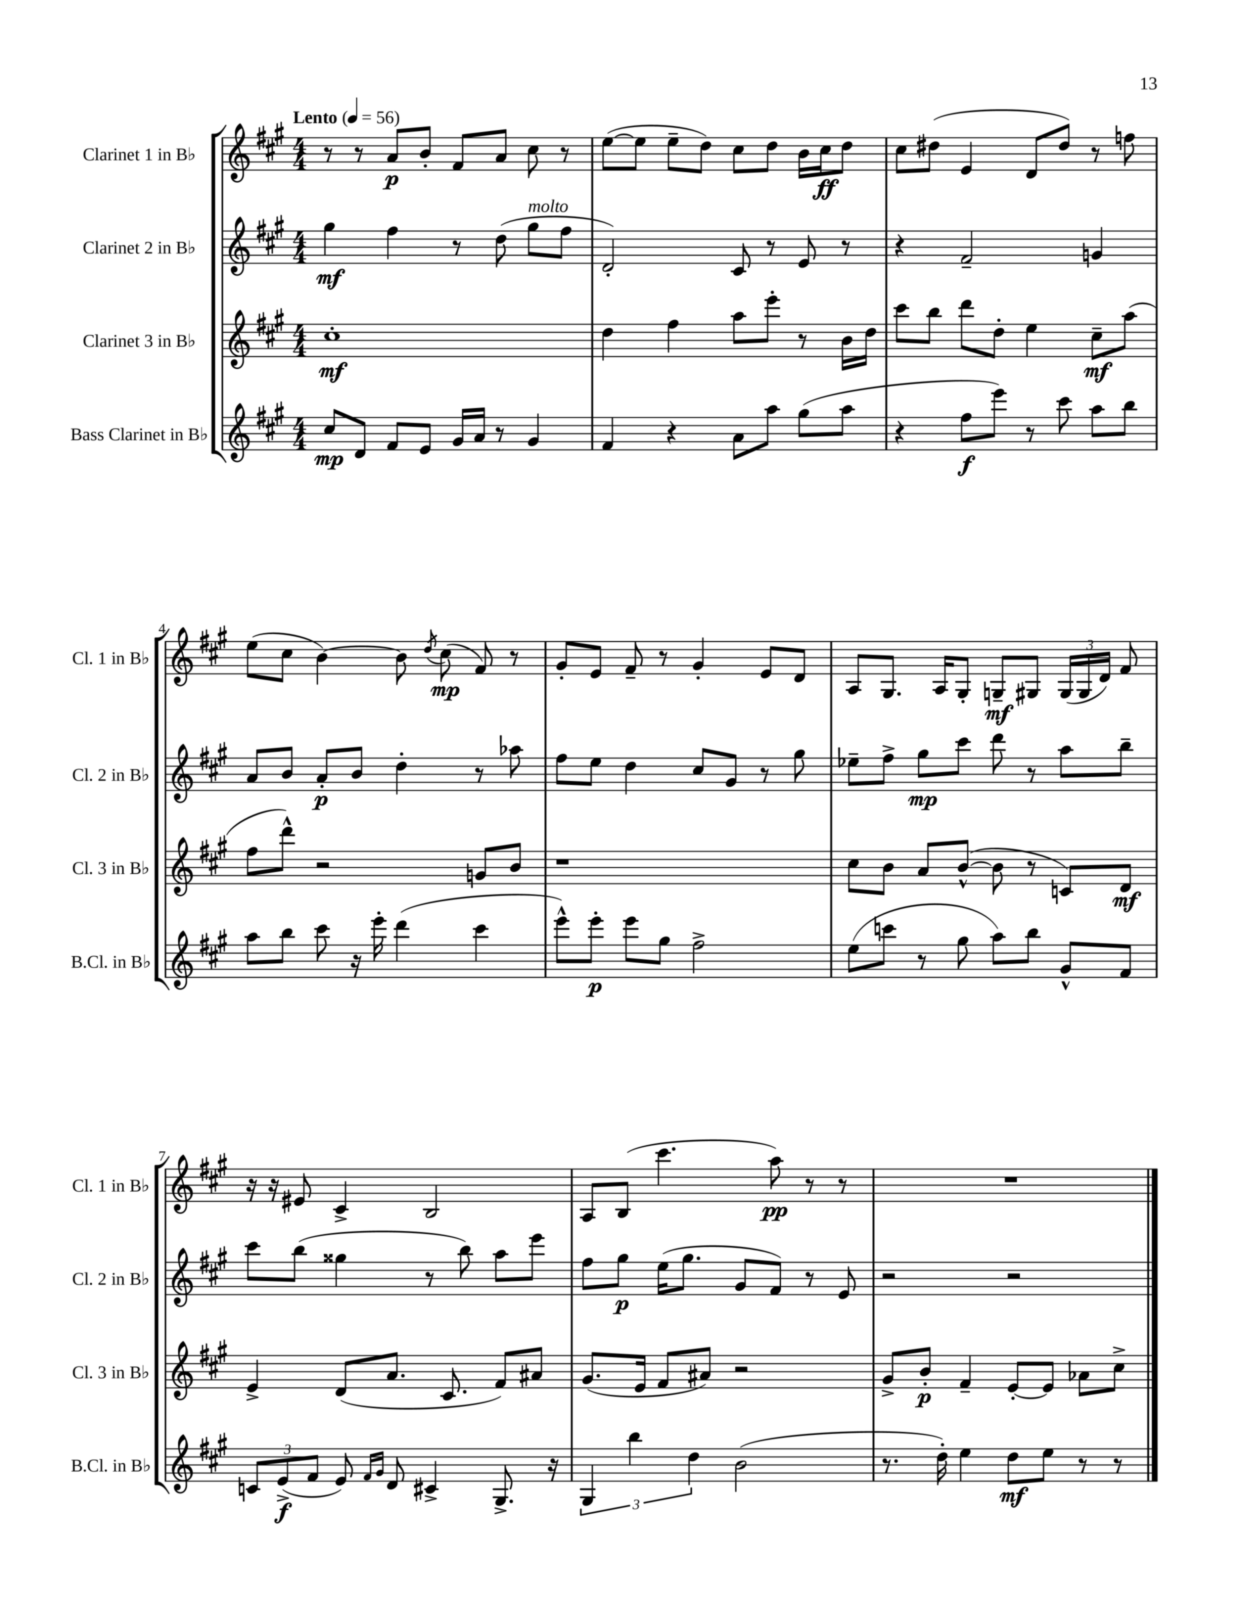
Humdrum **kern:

**kern	**kern	**kern	**kern
*staff4	*staff3	*staff2	*staff1
*clefG2	*clefG2	*clefG2	*clefG2
*k[f#c#g#]	*k[f#c#g#]	*k[f#c#g#]	*k[f#c#g#]
*M4/4	*M4/4	*M4/4	*M4/4
*MM56	*MM56	*MM56	*MM56
8cc#	1cc#'	4gg#	8r
8d	.	.	8r
8f#	.	4ff#	8a
8e	.	.	8b'
16g#	.	8r	8f#
16a	.	.	.
8r	.	(8dd	8a
4g#	.	8gg#	8cc#
.	.	8ff#	8r
=	=	=	=
4f#	4dd	2d')	([8ee
.	.	.	8ee]
4r	4ff#	.	8ee~
.	.	.	8dd)
8a	8aa	8c#	8cc#
8aa	8eee'	8r	8dd
(8gg#	8r	8e	16b
.	.	.	16cc#
8aa	16b	8r	8dd
.	16dd	.	.
=	=	=	=
4r	8ccc#	4r	8cc#
.	8bb	.	(8dd#
8ff#	8ddd	2f#~	4e
8eee)	8dd'	.	.
8r	4ee	.	8d
8ccc#	.	.	8dd#)
8aa	8cc#~	4g	8r
8bb	(8aa	.	8ff
=	=	=	=
8aa	8ff#	8a	(8ee
8bb	8ddd^^)	8b	8cc#
8ccc#	2r	8a'	[4b)
16r	.	8b	.
16eee'	.	.	.
(4ddd	.	4dd'	8b]
.	.	.	8qdd
.	.	.	(8cc#
4ccc#	8g	8r	8f#)
.	8b	8aa-	8r
=	=	=	=
8eee^^)	1r	8ff#	8g#'
8eee'	.	8ee	8e
8eee	.	4dd	8f#~
8gg#	.	.	8r
2ff#^	.	8cc#	4g#'
.	.	8g#	.
.	.	8r	8e
.	.	8gg#	8d
=	=	=	=
(8ee	8cc#	8ee-~	8A
8ccc	8b	8ff#^	8.G#
8r	8a	8gg#	.
.	.	.	16A
8gg#	([8b^^	8ccc#	8G#'
8aa)	8b]	8ddd	8G~
8bb	8r	8r	8G#
8g#^^	8c)	8aa	(24G#
.	.	.	24G#
.	.	.	24d)
8f#	8d	8bb~	8f#
=	=	=	=
12c	4e^	8ccc#	16r
.	.	.	16r
(12e^	.	.	.
.	.	(8bb	8e#
12f#	.	.	.
8e)	(8d	4gg##	4c#^
16qqf#	.	.	.
16qqg#	.	.	.
8d	8.a	.	.
4c#^	.	8r	2B
.	8.c#	.	.
.	.	8bb)	.
8.G#^	8f#)	8aa	.
.	8a#	8eee	.
16r	.	.	.
=	=	=	=
6G#	(8.g#	8ff#	8A
.	.	8gg#	(8B
6bb	.	.	.
.	16e	.	.
.	8f#	(16ee	4.ccc#
.	.	8.gg#	.
6dd	.	.	.
.	8a#)	.	.
(2b	2r	8g#	.
.	.	8f#)	8aa)
.	.	8r	8r
.	.	8e	8r
=	=	=	=
8.r	8g#^	2r	1r
.	8b'	.	.
16dd')	.	.	.
4ee	4f#~	.	.
8dd	[8e'	2r	.
8ee	8e]	.	.
8r	8a-	.	.
8r	8cc#^	.	.
==	==	==	==
*-	*-	*-	*-
